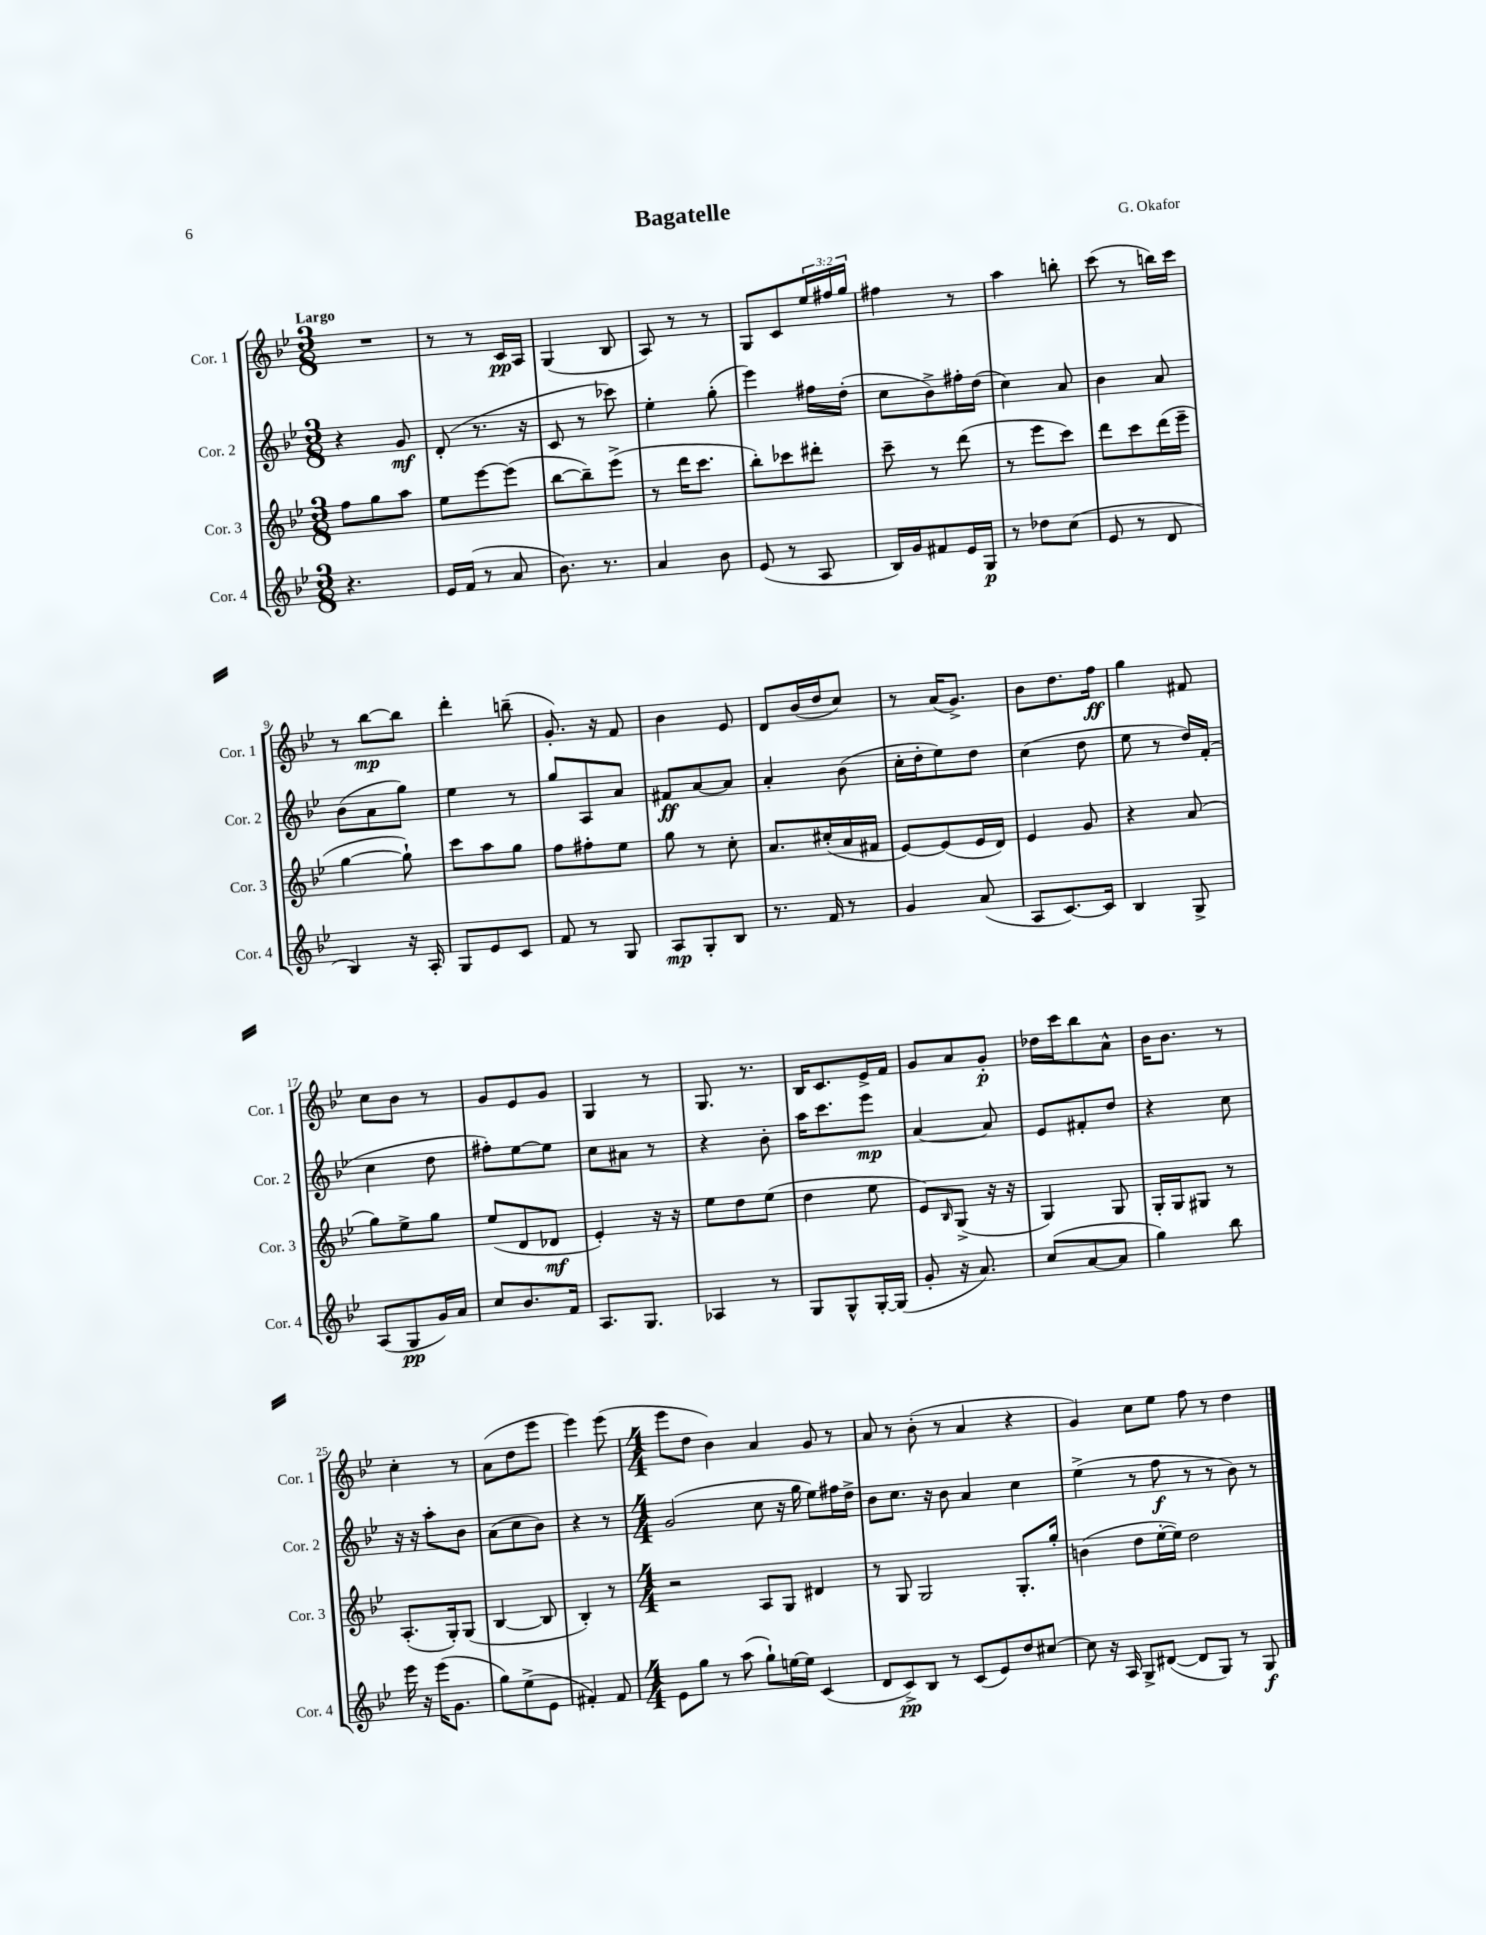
\header { title = "Bagatelle" composer = "G. Okafor" }
<<
\new StaffGroup <<
\new Staff = "s0" \with { instrumentName = "Cor. 1" shortInstrumentName = "Cor. 1" } {
    \clef treble \key bes \major \numericTimeSignature \time 3/8 \override Staff.TupletNumber.text = #tuplet-number::calc-fraction-text \tempo "Largo"
    R4. |
    r8 r8 c'16\pp a16 |
    g4( bes8 |
    a8) r8 r8 |
    g8 c'8 \tuplet 3/2 { ees''16 fis''16 g''16 } |
    fis''4 r8 |
    a''4 b''8-. |
    c'''8( r8 b''16) c'''16 |
    r8 bes''8~\mp bes''8 |
    d'''4-. b''8--( |
    g'8.-.) r16 f'8 |
    bes'4 ees'8 |
    d'8 bes'16( d''16 c''8) |
    r8 a'16( g'8.->) |
    bes'8 d''8. f''16\ff |
    g''4 fis'8 |
    c''8 bes'8 r8 |
    g'8 ees'8 g'8 |
    g4 r8 |
    g8. r8. |
    bes16 c'8. ees'16-> f'16 |
    g'8 a'8 g'8-.\p |
    des''16 c'''16 bes''8 a'8-^ |
    bes'16 bes'8. r8 |
    c''4-. r8 |
    a'8( d''8 ees'''8 |
    ees'''4) ees'''8( |
    \numericTimeSignature \time 4/4 ees'''8 d''8 bes'4) a'4 g'8 r8 |
    a'8 r8 bes'8-.( r8 a'4 r4 |
    g'4) c''8 ees''8 f''8 r8 d''4 \bar "|." |
}
\new Staff = "s1" \with { instrumentName = "Cor. 2" shortInstrumentName = "Cor. 2" } {
    \clef treble \key bes \major \numericTimeSignature \time 3/8
    r4 g'8\mf |
    d'8-.( r8. r16 |
    c'8 r8 ces'''8) |
    ees''4-. g''8-.( |
    ees'''4) fis''16 d''16-.( |
    c''8 bes'8->) fis''16-. d''16( |
    c''4) a'8 |
    bes'4 a'8 |
    bes'8( a'8 g''8) |
    ees''4 r8 |
    g''8 a8 a'8 |
    fis'8\ff a'8~ a'8 |
    a'4-. bes'8( |
    c''16-. d''16-. ees''8) d''8 |
    c''4( d''8 |
    ees''8 r8 d''16) f'16-.( |
    c''4 d''8 |
    fis''8-.) ees''8~ ees''8 |
    c''8 ais'8 r8 |
    r4 bes'8-. |
    a''16 c'''8. ees'''8\mp |
    a'4~ a'8 |
    ees'8 fis'8-. d''8 |
    r4 c''8 |
    r16 r16 a''8-. bes'8 |
    a'8( c''8 bes'8) |
    r4 r8 |
    \numericTimeSignature \time 4/4 g'2( c''8 r16 g''16 ees''8) fis''16 d''16-> |
    bes'8 c''8. r16 bes'8 a'4 c''4 |
    ees''4->( r8 f''8\f r8 r8 bes'8) r8 \bar "|." |
}
\new Staff = "s2" \with { instrumentName = "Cor. 3" shortInstrumentName = "Cor. 3" } {
    \clef treble \key bes \major \numericTimeSignature \time 3/8
    f''8 g''8 a''8 |
    ees''8 ees'''8~ ees'''8( |
    bes''8~ bes''8--) ees'''8->( |
    r8 d'''16 c'''8. |
    bes''8-.) ces'''8 dis'''8-. |
    c'''8-- r8 d'''8( |
    r8 ees'''8 c'''8) |
    d'''8 c'''8 d'''16( ees'''16-- |
    g''4~ g''8-!) |
    c'''8 a''8 g''8 |
    f''8 fis''8-. ees''8 |
    g''8 r8 c''8-. |
    a'8. cis''16-.( a'16 fis'16 |
    ees'8~) ees'8( ees'16 d'16) |
    ees'4 g'8 |
    r4 a'8( |
    g''8) ees''8-> g''8 |
    ees''8( d'8 des'8\mf |
    ees'4-.) r16 r16 |
    ees''8 d''8 ees''8( |
    d''4 ees''8 |
    ees'8) \grace { bes16 } g8->( r16 r16 |
    g4) g8 |
    g16-. g16 gis8 r8 |
    a8.-.( g16-.) g8( |
    bes4~ bes8 |
    bes4-.) r8 |
    \numericTimeSignature \time 4/4 r2 a8 g8 dis'4 |
    r8 g8 g2 g8.-. g''16-. |
    b'4( d''8 ees''16~-. ees''16) d''2 \bar "|." |
}
\new Staff = "s3" \with { instrumentName = "Cor. 4" shortInstrumentName = "Cor. 4" } {
    \clef treble \key bes \major \numericTimeSignature \time 3/8
    r4. |
    ees'16 f'16( r8 a'8 |
    bes'8.) r8. |
    a'4 bes'8 |
    ees'8( r8 a8 |
    bes16) g'16 fis'8 ees'16 g16\p |
    r8 des''8 c''8( |
    ees'8 r8 d'8 |
    bes4) r16 a16-. |
    g8 ees'8 c'8 |
    f'8 r8 g8 |
    a8\mp g8-. bes8 |
    r8. f'16 r8 |
    g'4 a'8( |
    a8 c'8.~) c'16 |
    bes4 g8-> |
    a8( g8\pp g'16) a'16 |
    c''8 bes'8. f'16 |
    a8. g8. |
    aes4 r8 |
    g8 g8-^ g16~-. g16( |
    g'8-. r16 a'8.) |
    c''8( a'8~ a'8 |
    g''4) bes''8 |
    ees'''16 r16 ees'''16( g'8. |
    g''8) ees''8->( ees'8 |
    fis'4-.) fis'8 |
    \numericTimeSignature \time 4/4 ees'8 g''8 r8 a''8( g''8-!) e''16~ e''16 c'4( |
    d'8 c'8->\pp) bes8 r8 c'8( ees'8) d''8 cis''8~ |
    cis''8 r16 a16 g8-> dis'8~( dis'8 g8) r8 g8\f \bar "|." |
}
>>
>>
